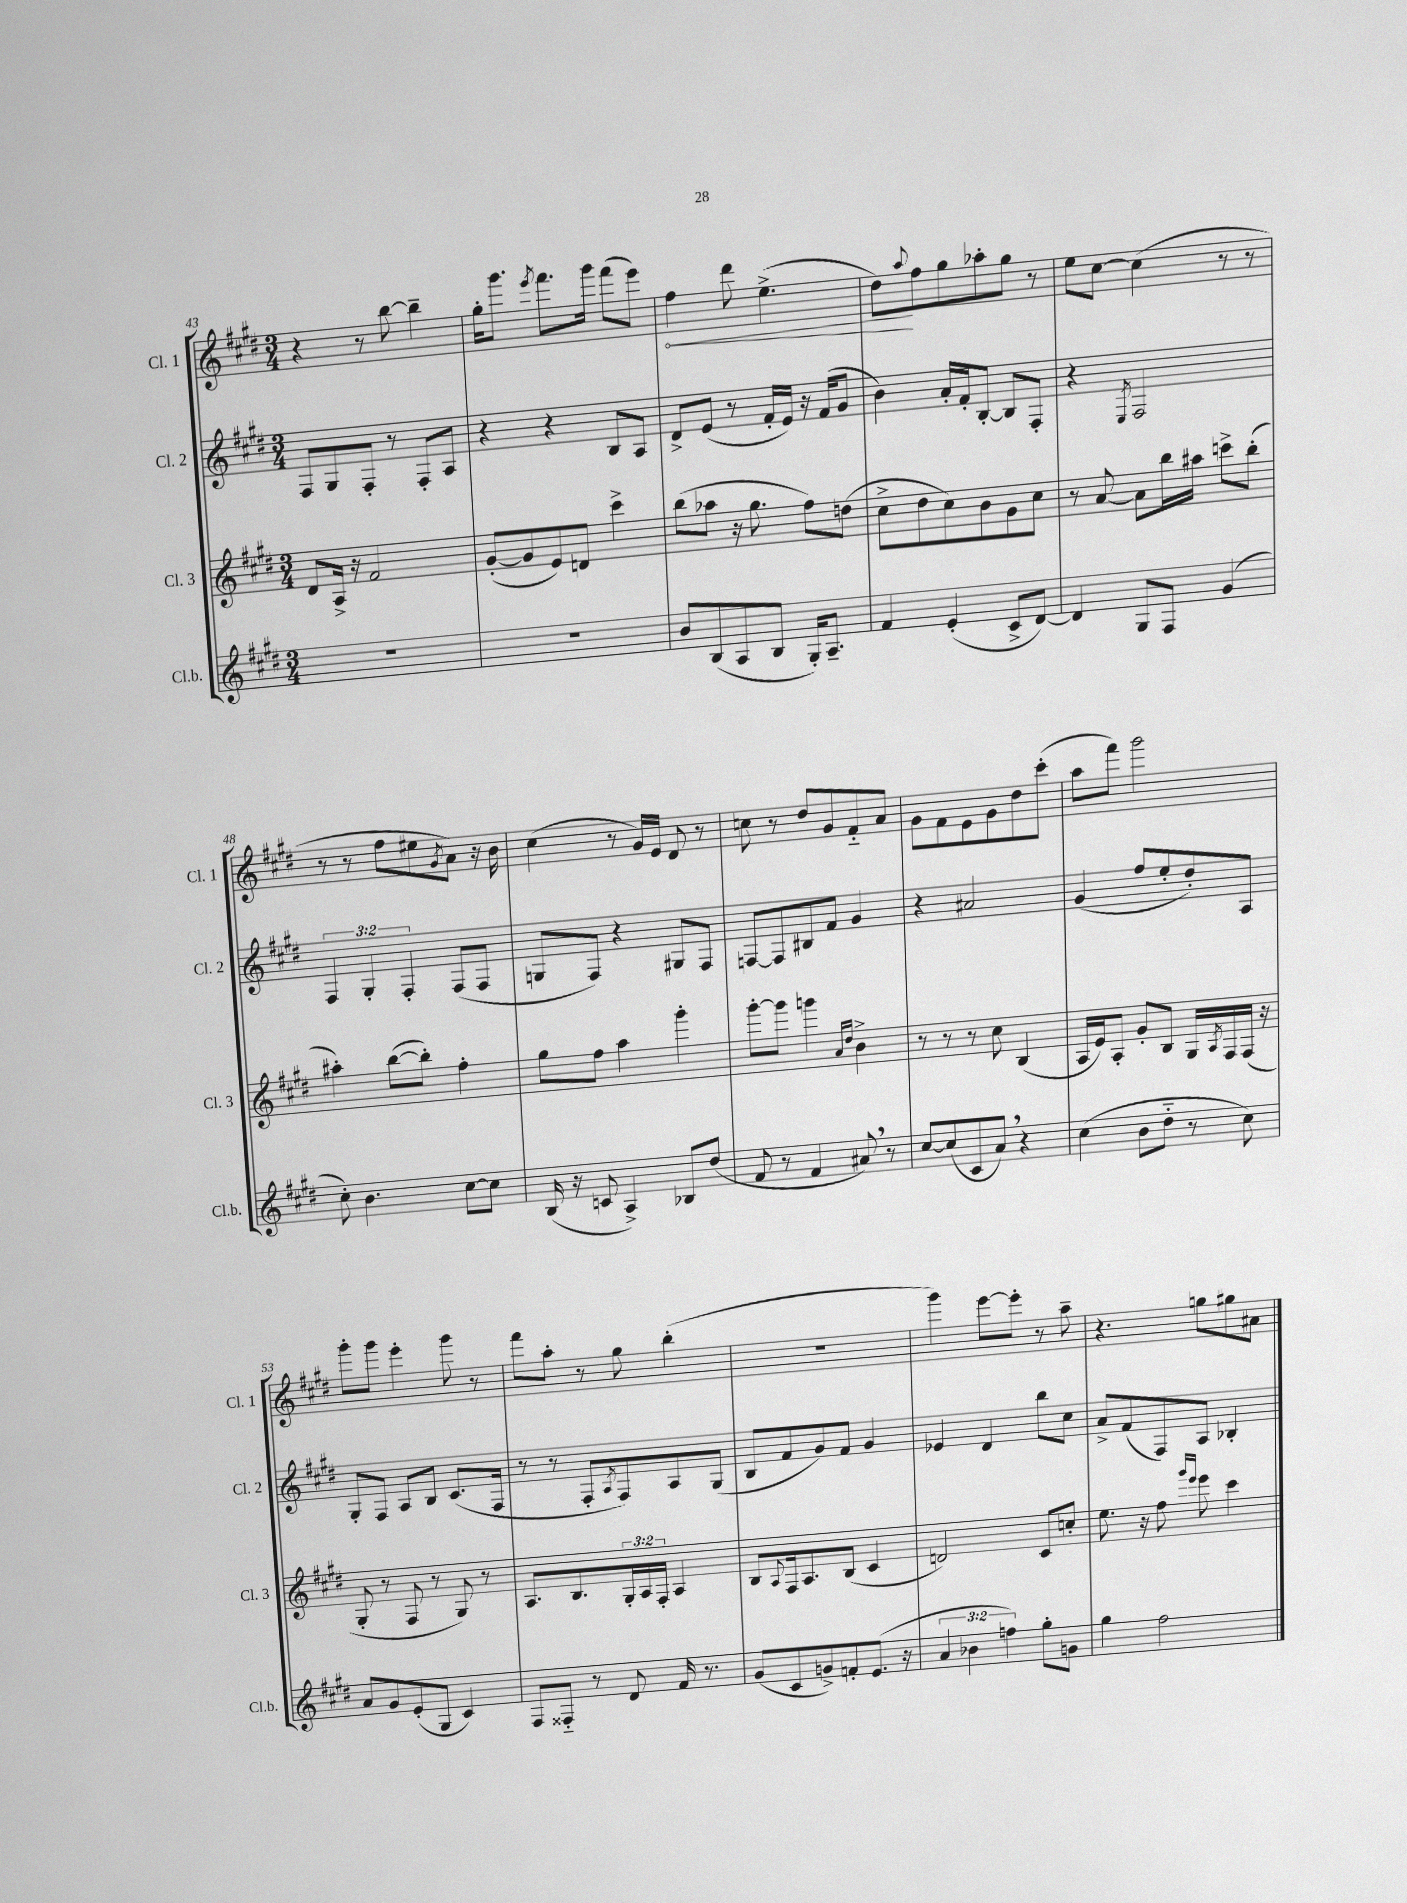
<<
\new StaffGroup <<
\new Staff = "s0" \with { instrumentName = "Cl. 1" shortInstrumentName = "Cl. 1" } {
    \clef treble \key e \major \numericTimeSignature \time 3/4
    r4 r8 b''8~ b''4-- |
    gis''16-. gis'''8. \acciaccatura { e'''8 } fis'''8. gis'''16 fis'''8( e'''8) |
    \once \override Hairpin.circled-tip = ##t fis''4\< dis'''8 e''4.->( |
    dis''8\!) \appoggiatura { a''8 } fis''8 gis''8 aes''8-. gis''8 r8 |
    e''8 cis''8~ cis''4( r8 r8 |
    r8 r8 fis''8 eis''8 \acciaccatura { gis'8 } a'8) r16 b'16 |
    cis''4( r8 gis'16) e'16 dis'8 r8 |
    c''8 r8 dis''8 gis'8 fis'8-_ a'8 |
    gis'8 fis'8 e'8 gis'8 dis''8 cis'''8-.( |
    a''8 fis'''8) gis'''2 |
    gis'''8-. gis'''8 e'''4-. gis'''8 r8 |
    fis'''8 a''8-. r8 gis''8 b''4-.( |
    R2. |
    gis'''4) e'''8~ e'''8-. r8 a''8-- |
    r4. g''8 gis''8 ais'8 \bar "|." |
}
\new Staff = "s1" \with { instrumentName = "Cl. 2" shortInstrumentName = "Cl. 2" } {
    \clef treble \key e \major \numericTimeSignature \time 3/4 \override Staff.TupletNumber.text = #tuplet-number::calc-fraction-text
    fis8 gis8 fis8-. r8 fis8-. a8 |
    r4 r4 b8 a8 |
    dis'8-> e'8( r8 fis'16-. e'16) r16 fis'16( gis'8 |
    b'4) a'16-. fis'16-. b8~-. b8 fis8-. |
    r4 \acciaccatura { e8 } fis2 |
    \tuplet 3/2 { fis4 gis4-. fis4-. } fis8( fis8 |
    g8 fis8) r4 gis8 fis8 |
    f8~ f8 bis8 fis'8 gis'4 |
    r4 ais'2 |
    gis'4( fis''8 e''8-. dis''8-.) a8 |
    gis8-. fis8 a8 b8 cis'8.( fis16 |
    r8 r8 fis8-. \acciaccatura { a8 } fis8) a8 gis8( |
    b8 fis'8 gis'8) fis'8 gis'4 |
    ees'4 dis'4 b''8 cis''8 |
    a'8-> fis'8( fis8) a8 bes4-. \bar "|." |
}
\new Staff = "s2" \with { instrumentName = "Cl. 3" shortInstrumentName = "Cl. 3" } {
    \clef treble \key e \major \numericTimeSignature \time 3/4 \override Staff.TupletNumber.text = #tuplet-number::calc-fraction-text
    dis'8 a16-> r16 fis'2 |
    gis'8~-.( gis'8 e'8) d'8 cis'''4-> |
    b''8( aes''8 r16 gis''8. fis''8) d''8( |
    cis''8-> dis''8 cis''8) b'8 gis'8 cis''8 |
    r8 a'8~ a'8 b''16 ais''16 c'''8-> b''8-.( |
    ais''4-.) b''8~( b''8-.) fis''4-. |
    gis''8 fis''8 a''4 gis'''4-. |
    gis'''8~-. gis'''8 g'''4 \grace { a'16 dis''16 } b'4-> |
    r8 r8 r8 cis''8 b4( |
    a16 e'16) a8-. gis'8-. b8 gis16 \acciaccatura { a8 } fis16 fis16( r16 |
    gis8-. r8 fis8 r8 gis8) r8 |
    a8. b8. \tuplet 3/2 { gis16-. a16 fis16-. } a4 |
    b8 \appoggiatura { a8 } fis16 a8. b8( cis'4 |
    d'2) cis'8 c''8-. |
    e''8. r16 fis''8 \grace { gis'''16 e'''16 } e'''8 cis'''4 \bar "|." |
}
\new Staff = "s3" \with { instrumentName = "Cl.b." shortInstrumentName = "Cl.b." } {
    \clef treble \key e \major \numericTimeSignature \time 3/4 \override Staff.TupletNumber.text = #tuplet-number::calc-fraction-text
    R2. |
    R2. |
    b'8 b8( a8 b8 gis16-.) a8.-- |
    fis'4 e'4-.( cis'8-> dis'8~) |
    dis'4 gis8 fis8 gis'4( |
    cis''8-.) b'4. cis''8~ cis''8 |
    b16( r16 c'8 a4->) bes8 dis''8( |
    fis'8 r8 fis'4 ais'8) \breathe r8 |
    cis''8~ cis''8( cis'8 a'8) \breathe r4 |
    cis''4( b'8 dis''8-_ r8 cis''8) |
    a'8 gis'8 e'8-.( gis8 cis'4) |
    fis8 fisis8-_ r8 dis'8 fis'16 r8. |
    gis'8( cis'8 g'8->) f'8-. e'8.( r16 |
    \tuplet 3/2 { a'4 bes'4 f''4) } gis''8-. g'8 |
    gis''4 fis''2 \bar "|." |
}
>>
>>
\layout { \context { \Score currentBarNumber = #43 } }
